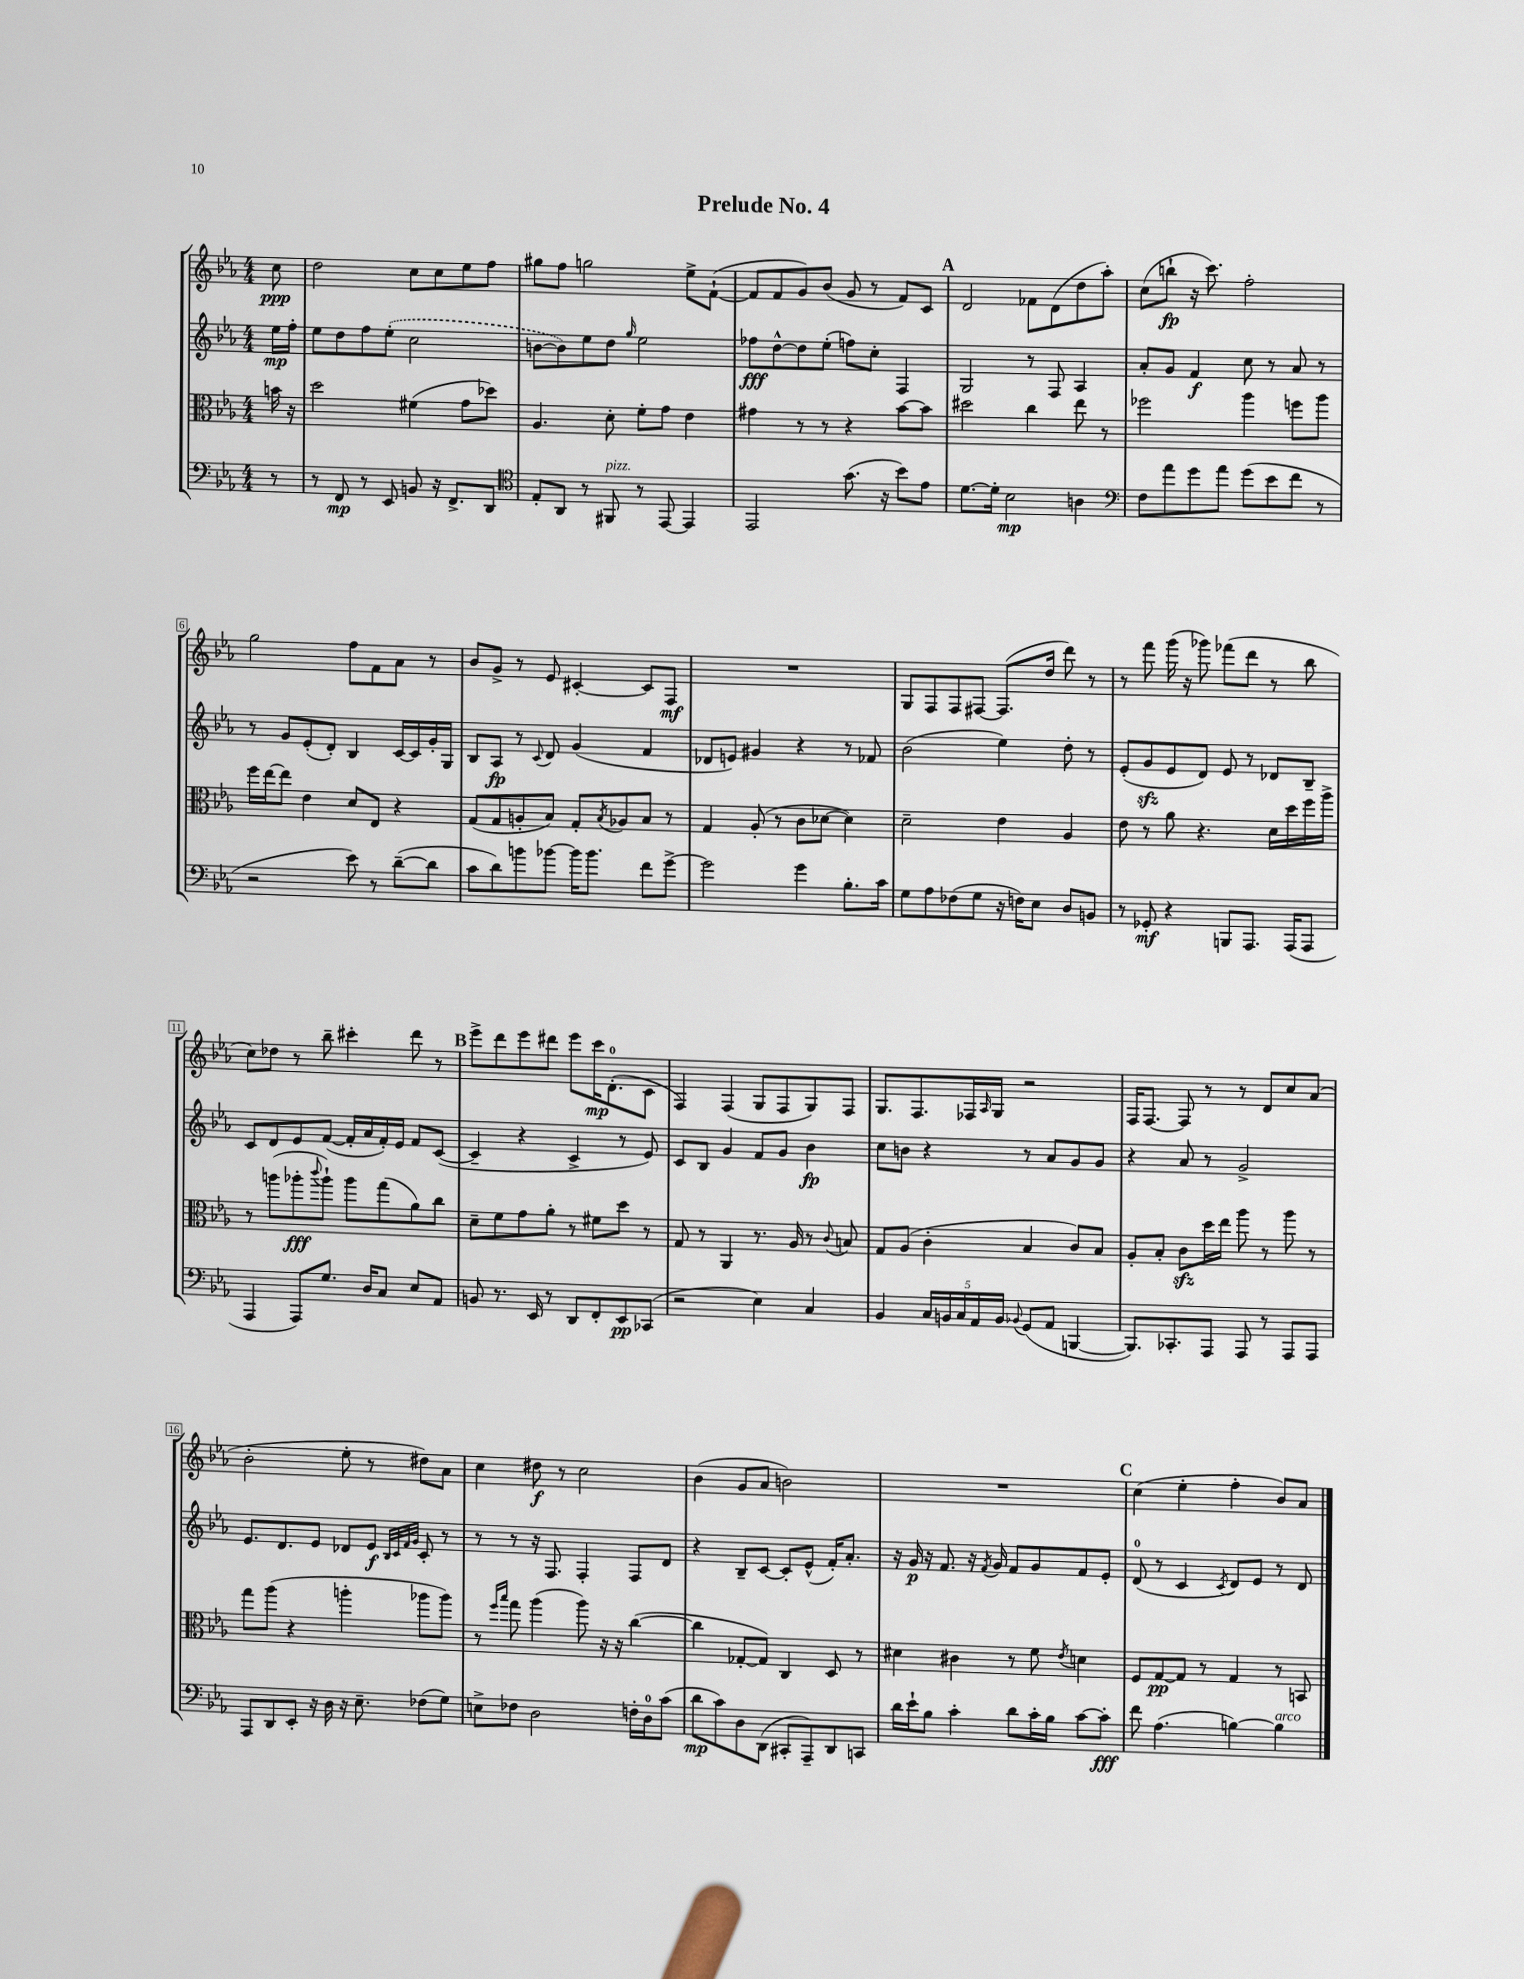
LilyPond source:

\header { title = "Prelude No. 4" }
<<
\new StaffGroup <<
\new Staff = "s0" {
    \clef treble \key ees \major \numericTimeSignature \time 4/4 \partial 8
    c''8\ppp |
    d''2 c''8 c''8 ees''8 f''8 |
    gis''8 f''8 g''2 ees''8-> f'8~-!( |
    f'8 f'8 g'8) bes'8( g'8 r8 f'8) c'8 |
    \mark \markup { \bold "A" } d'2 fes'8 d'8( d''8 aes''8-.) |
    c''8( b''8-!\fp r16 c'''8.) f''2-. |
    g''2 f''8 f'8 aes'8 r8 |
    bes'8 g'8-> r8 ees'8 cis'4~-. cis'8 f8\mf |
    R1 |
    g8 f8 f8 fis8~ fis8.( d''16 d'''8) r8 |
    r8 f'''8 g'''16( r16 ges'''8) fes'''8( d'''8 r8 bes''8 |
    c''8) des''8 r8 bes''8-- cis'''4-. d'''8 r8 |
    \mark \markup { \bold "B" } ees'''8-> d'''8 ees'''8 dis'''8 ees'''8 c'''16\mp d'8.-0-.( c'8 |
    f4) f4( g8 f8 g8) f8 |
    g8. f8. fes16 \grace { aes16 } g16 r2 |
    f16 f8.~ f8 r8 r8 d'8 c''8 aes'8( |
    bes'2-. ees''8-. r8 dis''8) aes'8 |
    c''4 dis''8\f r8 c''2 |
    bes'4( g'8 aes'8 b'2) |
    R1 |
    \mark \markup { \bold "C" } c''4( ees''4-. f''4-. bes'8) aes'8 \bar "|." |
}
\new Staff = "s1" {
    \clef treble \key ees \major \numericTimeSignature \time 4/4 \partial 8
    ees''16\mp f''16-. |
    ees''8 d''8 f''8 \once \slurDashed ees''8-.( c''2 |
    b'8~ b'8) ees''8 d''8 \grace { g''16 } ees''2 |
    fes''8\fff d''8~-^ d''8 ees''8-.( f''8) c''8-. f4 |
    \mark \markup { \bold "A" } g2 r8 f8 aes4 |
    aes'8-. g'8 f'4\f c''8 r8 aes'8 r8 |
    r8 g'8 ees'8-.( d'8-.) bes4 c'16~ c'16 g'16-. g16 |
    bes8 aes8\fp r8 \appoggiatura { c'8 } d'8 g'4( f'4 |
    des'8 e'8) gis'4 r4 r8 fes'8 |
    bes'2( ees''4) d''8-. r8 |
    ees'8-.( g'8\sfz ees'8 d'8) ees'8 r8 des'8 bes8-- |
    c'8 d'8 ees'8 f'8~( f'16-. aes'16 f'16-.) ees'16 f'8 c'8~( |
    \mark \markup { \bold "B" } c'4-- r4 c'4-> r8 ees'8) |
    c'8 bes8 g'4 f'8 g'8 bes'4\fp |
    c''8 b'8 r4 r8 aes'8 g'8 g'8 |
    r4 aes'8 r8 g'2-> |
    ees'8. d'8. ees'8 des'8 ees'8\f \grace { bes32 c'32 f'32 g'32 } c'8-. r8 |
    r8 r8 r16 f8. f4-. f8 d'8 |
    r4 bes8-- c'8~ c'8-. ees'8-^( f'16-.) aes'8.-. |
    r16 g'16\p r16 f'8. r16 \acciaccatura { f'8 } g'16 f'8 g'8 f'8 ees'8-. |
    \mark \markup { \bold "C" } d'8-0( r8 c'4 \acciaccatura { c'8 } d'8) ees'8 r8 d'8 \bar "|." |
}
\new Staff = "s2" {
    \clef alto \key ees \major \numericTimeSignature \time 4/4 \partial 8
    b'16 r16 |
    d''2 fis'4( g'8 des''8) |
    aes4. d'8-. f'8-. g'8 ees'4 |
    gis'4 r8 r8 r4 bes'8~ bes'8 |
    \mark \markup { \bold "A" } dis''2 c''4 ees''8 r8 |
    fes''2 aes''4 f''8 aes''8 |
    f''16 ees''16~ ees''8 ees'4 d'8 ees8 r4 |
    g8( g8 a8-. bes8) g8-. \acciaccatura { bes8 } aes8 bes8 r8 |
    g4 aes8-.( r8 c'8 des'8~ des'4) |
    d'2-- ees'4 aes4 |
    ees'8 r8 aes'8 r4. d'16 d''16 f''16 aes''16-> |
    r8 a''8( aes''8-.\fff \appoggiatura { c'''8 } aes''8-!) aes''8 g''8( aes'8) c''8 |
    \mark \markup { \bold "B" } d'8-- f'8 g'8 aes'8-. r8 fis'8 d''8 r8 |
    g8 r8 aes,4 r8. aes16 r8 \appoggiatura { c'8 } b8 |
    g8 aes8( c'4-. bes4 c'8) bes8 |
    aes8-. bes8-. c'8\sfz d''16 ees''16 aes''8 r8 aes''8 r8 |
    g''8 aes''8( r4 a''4-. aes''8 aes''8) |
    r8 \grace { f''16 bes''16 } g''8 aes''4( aes''8) r16 r16 c''4~( |
    c''4 ges8~-. ges8) c4 d8 r8 |
    dis'4 cis'4 r8 f'8 \acciaccatura { ees'8 } d'4 |
    \mark \markup { \bold "C" } f8 g8~\pp g8 r8 g4 r8 b,8 \bar "|." |
}
\new Staff = "s3" {
    \clef bass \key ees \major \numericTimeSignature \time 4/4 \partial 8
    r8 |
    r8 f,8\mp r8 ees,8 b,8 r16 f,8.-> d,8 |
    \clef tenor ees8-. aes,8 r8 fis,8^\markup { \italic "pizz." } r8 ees,8~ ees,4 |
    ees,2 g'8.( r16 bes'8) ees'8 |
    \mark \markup { \bold "A" } d'8.~ d'16-. bes2\mp a4 |
    \clef bass f8 aes'8 g'8 aes'8 g'8( ees'8 f'8 r8 |
    r2 ees'8) r8 d'8~--( d'8 |
    c'8 d'8) b'8 bes'8~ bes'16 bes'8. f'8 g'8~-> |
    g'2 g'4 bes8.-. c'16 |
    g8 aes8 fes8( g8 r16 f16) ees8 d8 b,8 |
    r8 ges,8-.\mf r4 b,,8 aes,,8. aes,,16( aes,,8 |
    aes,,4 aes,,8) g8. d16 c8 ees8 aes,8 |
    \mark \markup { \bold "B" } b,8 r8. ees,16 r8 d,8 f,8-. ees,8\pp ces,8( |
    r2 ees4) c4 |
    bes,4 \tuplet 5/4 { c16 b,16 c16 aes,16 b,16 } \appoggiatura { bes,8 } g,8( aes,8 b,,4~ |
    b,,8.) ces,8.-. aes,,8 aes,,8 r8 aes,,8 aes,,8 |
    aes,,8 d,8 ees,8-. r16 d16 r16 ees8.-- fes8( g8) |
    e8-> fes8 d2 f16-. d16-0 c'8( |
    d'8\mp c'8) d8 d,8( cis,8-. aes,,8--) d,8 c,8 |
    d'16 ees'16-! bes8 c'4-. d'8 c'16-. bes16 c'8~ c'8-.\fff |
    \mark \markup { \bold "C" } f'8 aes4.( b4~) b4^\markup { \italic "arco" } \bar "|." |
}
>>
>>
\layout { \context { \Score \override BarNumber.stencil = #(make-stencil-boxer 0.1 0.3 ly:text-interface::print) } }
